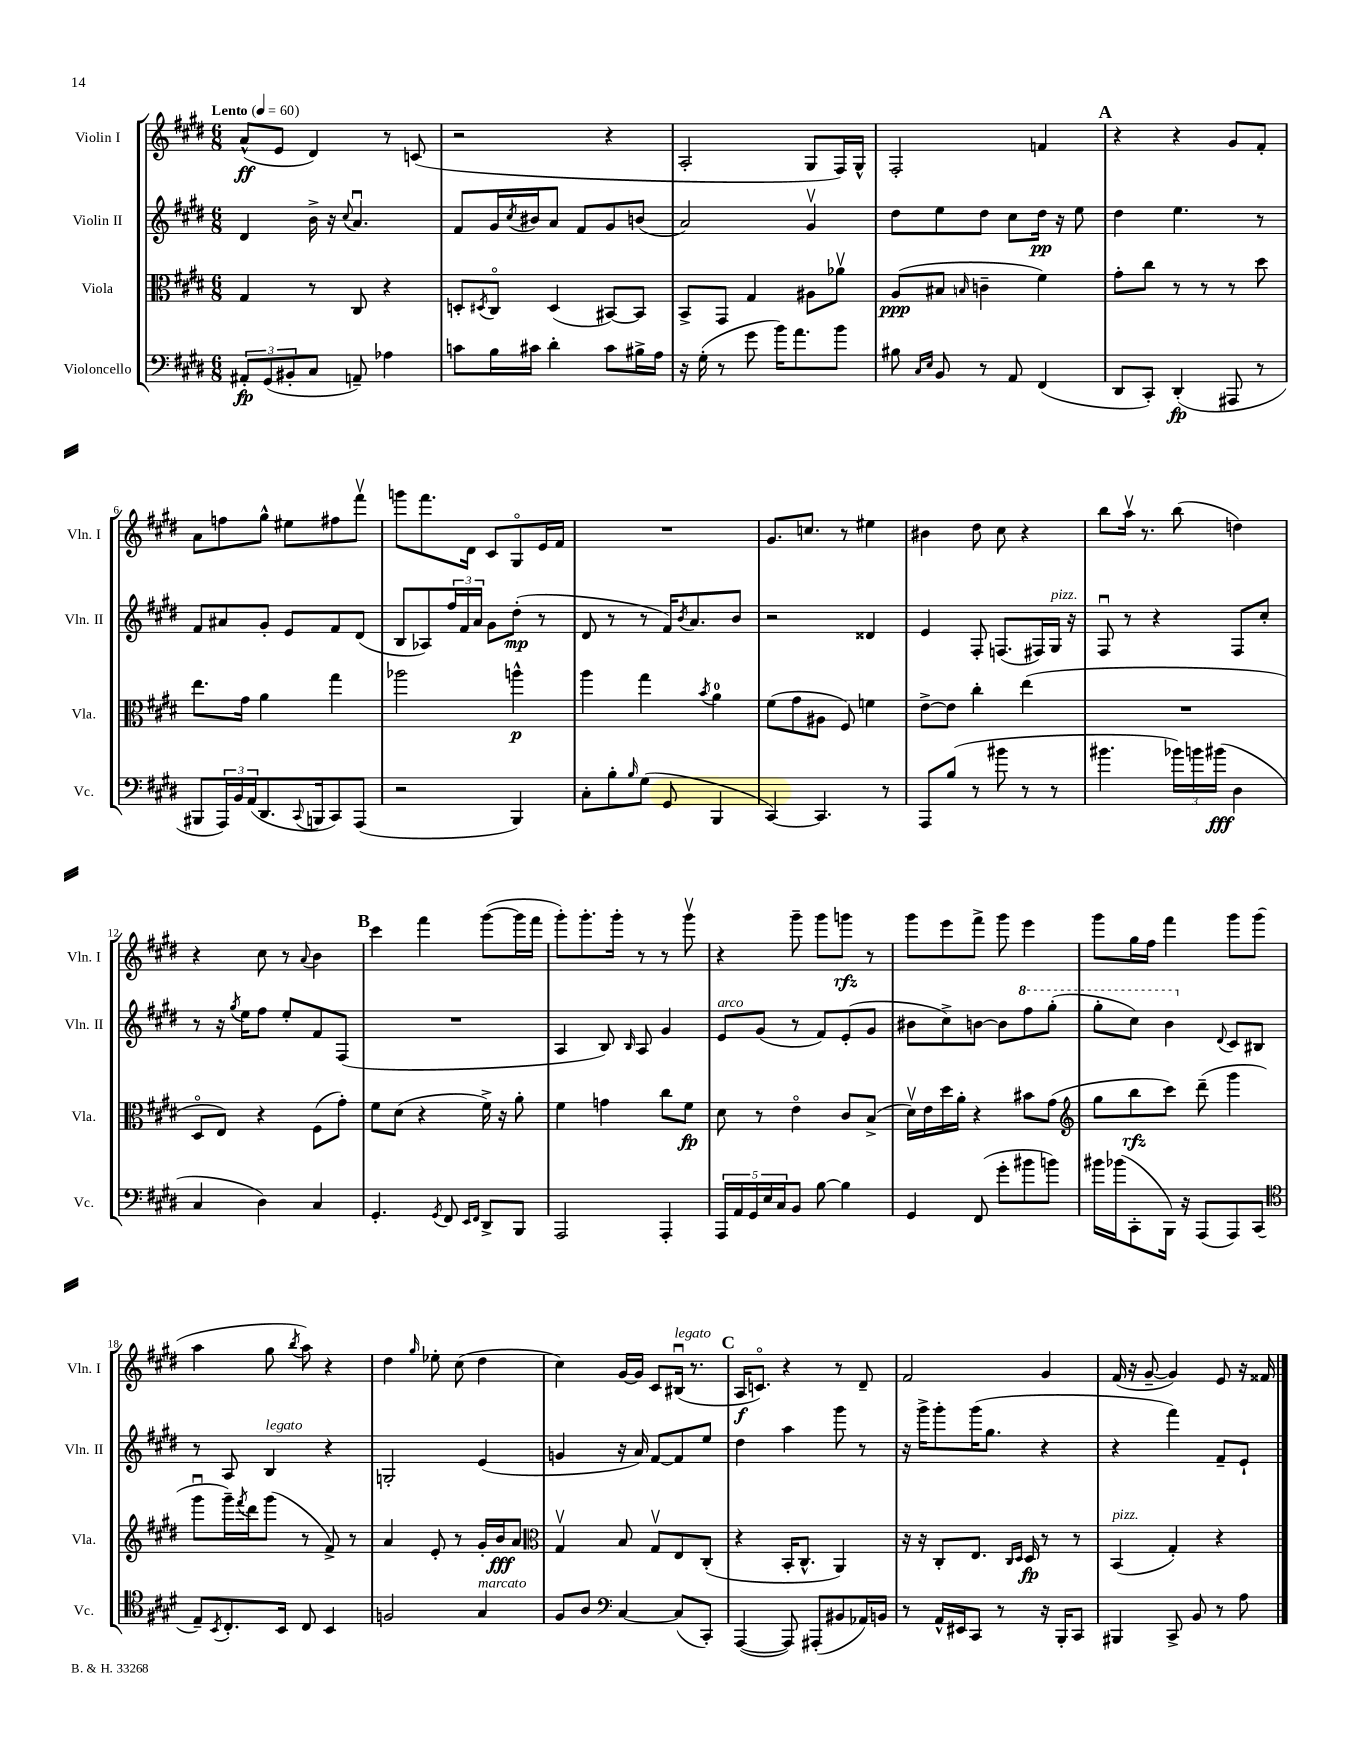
<<
\new StaffGroup <<
\new Staff = "s0" \with { instrumentName = "Violin I" shortInstrumentName = "Vln. I" } {
    \clef treble \key e \major \numericTimeSignature \time 6/8 \tempo "Lento" 4 = 60
    a'8-^\ff( e'8 dis'4) r8 c'8( |
    r2 r4 |
    a2-. gis8 fis16) gis16-^ |
    fis2-. f'4 |
    \mark \markup { \bold "A" } r4 r4 gis'8 fis'8-. |
    a'8 f''8 gis''8-^ eis''8 fis''8 fis'''8\upbow |
    g'''8 fis'''8. dis'16 cis'8 gis8\flageolet e'16 fis'16 |
    R2. |
    gis'8. c''8. r8 eis''4 |
    bis'4 dis''8 cis''8 r4 |
    b''8 a''16\upbow r8. b''8( d''4) |
    r4 cis''8 r8 \appoggiatura { a'8 } b'4 |
    \mark \markup { \bold "B" } cis'''4 fis'''4 gis'''8~( gis'''16 fis'''16 |
    gis'''8-.) gis'''8.-. gis'''16-. r8 r8 gis'''8\upbow |
    r4 gis'''8-- gis'''8 g'''8\rfz r8 |
    gis'''8 e'''8 fis'''8-> gis'''8 e'''4 |
    gis'''8 gis''16 fis''16 fis'''4 gis'''8 gis'''8( |
    a''4 gis''8 \acciaccatura { b''8 } a''8) r4 |
    dis''4 \grace { gis''16 } ees''8-. cis''8( dis''4 |
    cis''4) gis'16~ gis'16 cis'8 bis16\downbow^\markup { \italic "legato" }( r8. |
    \mark \markup { \bold "C" } a16\f c'8.\flageolet) r4 r8 dis'8-- |
    fis'2 gis'4 |
    fis'16( r16 gis'8~-- gis'4) e'8 r16 fisis'16 \bar "|." |
}
\new Staff = "s1" \with { instrumentName = "Violin II" shortInstrumentName = "Vln. II" } {
    \clef treble \key e \major \numericTimeSignature \time 6/8
    dis'4 b'16-> r16 \appoggiatura { cis''8 } a'4.\downbow |
    fis'8 gis'16 \acciaccatura { cis''8 } bis'16 a'8 fis'8 gis'8 b'8( |
    a'2) gis'4\upbow |
    dis''8 e''8 dis''8 cis''8 dis''16\pp r16 e''8 |
    \mark \markup { \bold "A" } dis''4 e''4. r8 |
    fis'8 ais'8 gis'8-. e'8 fis'8 dis'8( |
    b8 aes8) \tuplet 3/2 { fis''16 fis'16 a'16 } gis'8 dis''8-.\mp( r8 |
    dis'8 r8 r8 fis'16) \acciaccatura { b'8 } a'8. b'8 |
    r2 disis'4 |
    e'4 fis8-. f8.( fis16) gis16^\markup { \italic "pizz." } r16 |
    fis8\downbow r8 r4 fis8 cis''8-. |
    r8 r16 \acciaccatura { gis''8 } e''16 fis''8 e''8-. fis'8 fis8( |
    \mark \markup { \bold "B" } R2. |
    a4 b8) \grace { b16 } a8 gis'4 |
    e'8^\markup { \italic "arco" } gis'8( r8 fis'8) e'8-.( gis'8 |
    bis'8 cis''8->) b'8~ b'8 \ottava #1 fis'''8 gis'''8-.( |
    gis'''8-. cis'''8) b''4 \ottava #0 \appoggiatura { dis'8 } cis'8 bis8 |
    r8 a8 b4^\markup { \italic "legato" } r4 |
    g2-. e'4( |
    g'4 r16 a'16) fis'8~ fis'8 e''8 |
    \mark \markup { \bold "C" } dis''4 a''4 gis'''8 r8 |
    r16 gis'''16-> gis'''8-. gis'''16( gis''8. r4 |
    r4 fis'''4) fis'8-- e'8-! \bar "|." |
}
\new Staff = "s2" \with { instrumentName = "Viola" shortInstrumentName = "Vla." } {
    \clef alto \key e \major \numericTimeSignature \time 6/8
    gis4 r8 cis8 r4 |
    d8-. \acciaccatura { dis8 } cis8\flageolet dis4( bis,8~) bis,8 |
    b,8-> gis,8 gis4 ais8 aes'8\upbow |
    a8\ppp( bis8 \grace { b16 } c'4-- fis'4) |
    \mark \markup { \bold "A" } gis'8-. cis''8 r8 r8 r8 dis''8 |
    e''8. gis'16 a'4 gis''4 |
    aes''2 a''4-^\p |
    a''4 gis''4 \acciaccatura { b'8 } a'4-0 |
    fis'8( gis'8 ais8 fis8) f'4 |
    e'8~-> e'8 cis''4-. e''4( |
    R2. |
    dis8\flageolet e8) r4 fis8( gis'8-.) |
    \mark \markup { \bold "B" } fis'8 dis'8( r4 fis'16->) r16 a'8-. |
    fis'4 g'4 cis''8 fis'8\fp |
    dis'8 r8 e'4\flageolet cis'8 b8->( |
    dis'16\upbow) e'16 dis''16 a'16-. r4 bis'8 gis'8( |
    \clef treble gis''8 b''8\rfz cis'''8) dis'''8--( gis'''4 |
    gis'''8\downbow gis'''16--) \acciaccatura { fis'''8 } dis'''16 gis'''8( r8 fis'8->) r8 |
    a'4 e'8-. r8 gis'16-. b'16\fff a'8 |
    \clef alto gis4\upbow b8 gis8\upbow e8 cis8-.( |
    \mark \markup { \bold "C" } r4 b,16-. cis8.-^ a,4) |
    r16 r16 cis8-. e8. \grace { cis16 dis16 } dis16\fp r8 r8 |
    b,4^\markup { \italic "pizz." }( gis4-.) r4 \bar "|." |
}
\new Staff = "s3" \with { instrumentName = "Violoncello" shortInstrumentName = "Vc." } {
    \clef bass \key e \major \numericTimeSignature \time 6/8
    \tuplet 3/2 { ais,8-.\fp gis,8( bis,8-. } cis8 a,8--) aes4 |
    c'8 b16 cis'16 dis'4-. cis'8 bis16-> a16 |
    r16 gis16-.( r8 gis'8 b'16) a'8. b'8 |
    bis8 \grace { cis16 e16 } b,8 r8 a,8 fis,4( |
    \mark \markup { \bold "A" } dis,8 cis,8-.) dis,4-.\fp( ais,,8 r8 |
    bis,,8 \tuplet 3/2 { a,,16) b,16 a,16( } dis,8. \appoggiatura { cis,8 } b,,16 cis,8) a,,8( |
    r2 b,,4) |
    cis8-. b8-. \grace { b16 } gis8( gis,8 b,,4 |
    cis,4~) cis,4. r8 |
    a,,8 b8( r8 bis'8 r8 r8 |
    bis'4. \tuplet 3/2 { bes'16) b'16 bis'16\fff( } dis4 |
    cis4 dis4) cis4 |
    \mark \markup { \bold "B" } gis,4.-. \acciaccatura { gis,8 } fis,8 \grace { e,16 fis,16 } dis,8-> b,,8 |
    a,,2 a,,4-. |
    \tuplet 5/4 { a,,16 a,16 gis,16 e16 cis16 } b,8 b8~ b4 |
    gis,4 fis,8( gis'8-. bis'8 b'8) |
    bis'16 bes'16( cis,8-. b,,16) r16 a,,8( a,,8) cis,8( |
    \clef tenor e8--) \acciaccatura { b,8 } cis8.-. b,16 cis8 b,4 |
    f2 gis4^\markup { \italic "marcato" } |
    fis8 a8 \clef bass cis4~ cis8( cis,8-.) |
    \mark \markup { \bold "C" } a,,4~( a,,8) ais,,8-.( bis,8 aes,16) b,16 |
    r8 a,16-^ eis,16 cis,8 r8 r16 b,,16-. cis,8 |
    bis,,4 cis,8-> b,8 r8 a8 \bar "|." |
}
>>
>>
